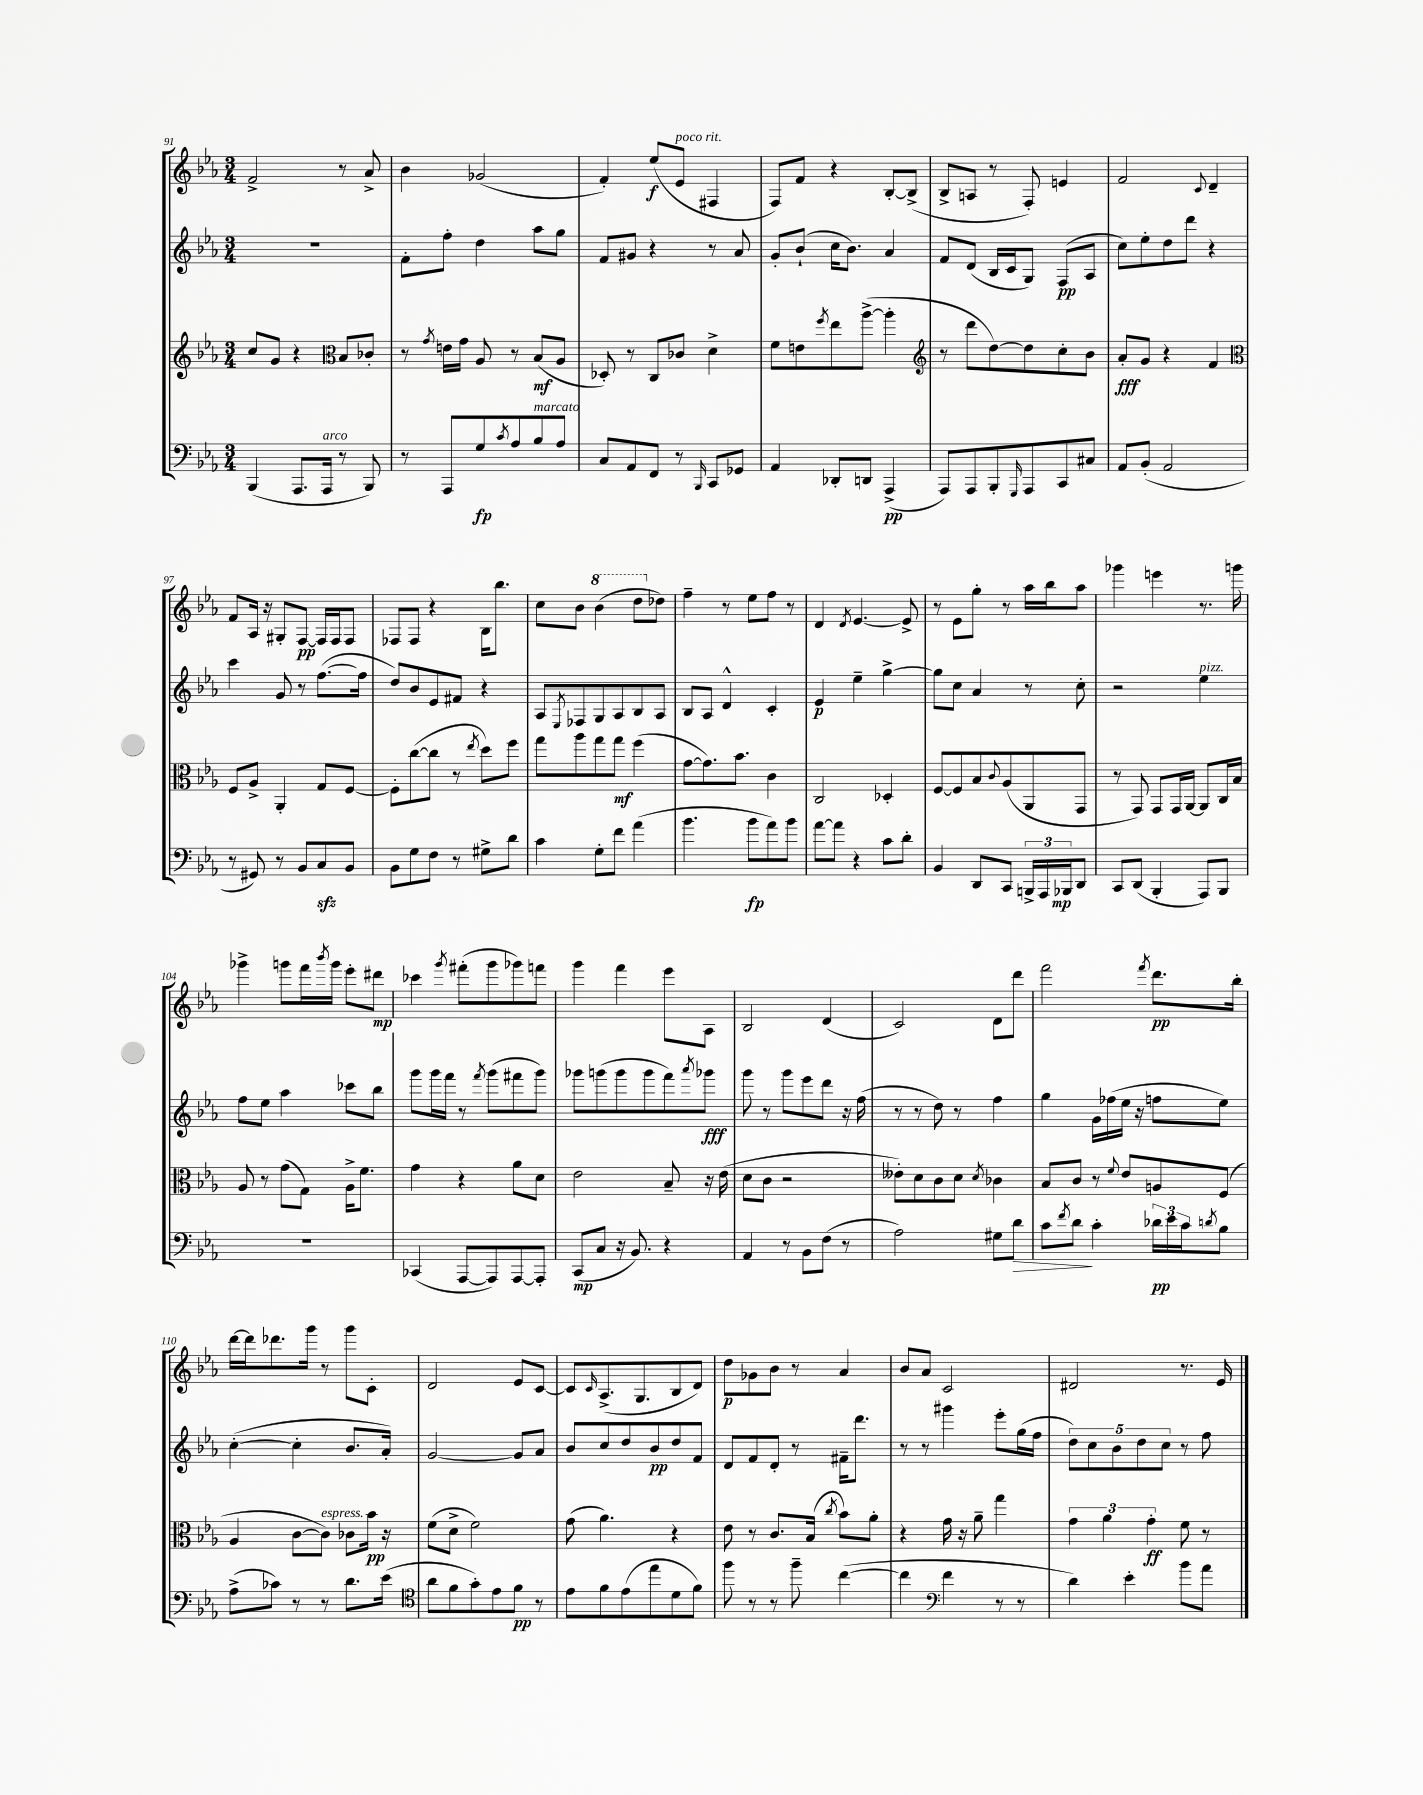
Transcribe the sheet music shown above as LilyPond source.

<<
\new StaffGroup <<
\new Staff = "s0" {
    \clef treble \key ees \major \numericTimeSignature \time 3/4
    f'2-> r8 aes'8-> |
    bes'4 ges'2( |
    f'4-.) ees''8\f( ees'8^\markup { \italic "poco rit." } fis4 |
    f8) f'8 r4 bes8~-. bes8->( |
    bes8-> a8 r8 f8-.) e'4 |
    f'2 \appoggiatura { c'8 } d'4-- |
    f'8 aes16 r16 gis8-. f8~\pp f16 f16 f8 |
    fes8 fes8 r4 bes16 bes''8. |
    c''8 bes'8 \ottava #1 bes''4( d'''8 \ottava #0 des''8) |
    f''4-- r8 ees''8 f''8 r8 |
    d'4 \acciaccatura { d'8 } ees'4.~ ees'8-> |
    r8 ees'8 g''8-. r8 aes''16 bes''16 aes''8 |
    ges'''4 e'''4 r8. g'''16 |
    ges'''4-> g'''8 f'''16 \acciaccatura { bes'''8 } g'''16 ees'''8-. dis'''8\mp |
    ces'''4 \acciaccatura { g'''8 } fis'''8-.( g'''8 ges'''8) f'''8 |
    g'''4 f'''4 ees'''8 aes8 |
    bes2 d'4( |
    c'2) d'8 d'''8 |
    f'''2 \acciaccatura { f'''8 } d'''8.\pp bes''16-. |
    d'''16~ d'''16 des'''8. g'''16 r8 g'''8 c'8-. |
    d'2 ees'8 c'8~ |
    c'8 \grace { c'16 } aes8.->( g8. bes8 d'8) |
    d''8\p ges'8 bes'8 r8 aes'4 |
    bes'8 aes'8 c'2 |
    dis'2 r8. ees'16 \bar "|." |
}
\new Staff = "s1" {
    \clef treble \key ees \major \numericTimeSignature \time 3/4
    R2. |
    f'8-. f''8-. d''4 aes''8 g''8 |
    f'8 gis'8 r4 r8 aes'8 |
    g'8-. bes'8-!( c''16 bes'8.) aes'4 |
    f'8 d'8( bes16 c'16 g8) f8\pp( aes8 |
    c''8) ees''8-. d''8 d'''8 r4 |
    c'''4 g'8 r8 f''8.~( f''16 |
    d''8) bes'8 ees'8 fis'8 r4 |
    aes8 \acciaccatura { ees8 } fes8 g8 aes8 bes8 aes8 |
    bes8 aes8 d'4-^ c'4-. |
    ees'4\p ees''4-- g''4~-> |
    g''8 c''8 aes'4 r8 c''8-. |
    r2 ees''4^\markup { \italic "pizz." } |
    f''8 ees''8 aes''4 ces'''8 bes''8 |
    g'''8 g'''16 f'''16 r8 \acciaccatura { f'''8 } g'''8( fis'''8 g'''8) |
    ges'''8 g'''8( g'''8 g'''8 f'''8) \acciaccatura { aes'''8 } ges'''8\fff |
    g'''8 r8 g'''8 ees'''8 d'''8 r16 f''16( |
    r8 r8 d''8) r8 f''4 |
    g''4 g'16 fes''16( ees''16 r16 f''8 ees''8) |
    c''4~-.( c''4-. bes'8. aes'16-.) |
    g'2~ g'8 aes'8 |
    bes'8 c''8 d''8 bes'8\pp d''8 f'8 |
    d'8 f'8 d'8-. r8 fis'16-- d'''8. |
    r8 r8 gis'''4 ees'''8-. g''16( f''16 |
    \tuplet 5/4 { d''8) c''8 bes'8 d''8 c''8 } r8 f''8 \bar "|." |
}
\new Staff = "s2" {
    \clef treble \key ees \major \numericTimeSignature \time 3/4
    c''8 g'8 r4 \clef alto bes8 ces'8-. |
    r8 \acciaccatura { g'8 } e'16 g'16 aes8 r8 bes8\mf( aes8 |
    des8-.) r8 c8 ces'8 d'4-> |
    f'8 e'8 \acciaccatura { f''8 } ees''8 aes''8~->( aes''4-. |
    \clef treble r8 d'''8 d''8~) d''8 c''8-. bes'8 |
    aes'8-.\fff g'8 r4 f'4 |
    \clef alto f8 aes8-> aes,4-. g8 f8~ |
    f8-. c''8~( c''8 r8 \acciaccatura { ees''8 } d''8) f''8 |
    g''8 aes''8 g''8 g''8\mf f''4( |
    g'8~ g'8.) bes'8. c'4 |
    c2 des4-. |
    f8~ f8 bes8 \appoggiatura { c'8 } aes8( aes,8 g,8 |
    r8 g,8) g,8 g,16 aes,16~ aes,8 c16 bes16 |
    aes8 r8 g'8( g8) aes16-> f'8. |
    g'4 r4 aes'8 d'8 |
    ees'2 bes8-- r16 ees'16( |
    d'8 c'8 r2 |
    eeses'8-.) d'8 c'8 d'8 \acciaccatura { d'8 } ces'4 |
    bes8 c'8 r8 \appoggiatura { f'8 } ees'8 a8 f8( |
    aes4 c'8~ c'8^\markup { \italic "espress." }) ces'8 bes'16\pp r16 |
    f'8( d'8-> f'2) |
    g'8( aes'4.) r4 |
    ees'8 r8 c'8. bes16( \acciaccatura { c''8 } bes'8) aes'8-. |
    r4 g'16 r16 aes'8-- g''4 |
    \tuplet 3/2 { g'4 aes'4 g'4-.\ff } f'8 r8 \bar "|." |
}
\new Staff = "s3" {
    \clef bass \key ees \major \numericTimeSignature \time 3/4
    bes,,4( aes,,8. aes,,16^\markup { \italic "arco" } r8 bes,,8) |
    r8 aes,,8 g8\fp \acciaccatura { c'8 } aes8 bes8^\markup { \italic "marcato" } aes8 |
    c8 aes,8 f,8 r8 \grace { bes,,16 } c,8 ges,8 |
    aes,4 des,8-. d,8 aes,,4->\pp( |
    aes,,8) aes,,8 bes,,8-. \grace { g,,16 } aes,,8 c,8 cis8 |
    aes,8 bes,8-.( aes,2 |
    r8 gis,8) r8 bes,8 c8\sfz bes,8 |
    bes,8 g8 f8 r8 gis8-> d'8 |
    c'4 g8-. f'8 aes'4( |
    bes'4. bes'8\fp aes'8) bes'8 |
    aes'8~ aes'8 r4 c'8 d'8-. |
    bes,4 d,8 c,8 \tuplet 3/2 { b,,16-> aes,,16 bes,,16\mp } d,8 |
    c,8 d,8( bes,,4-. aes,,8) bes,,8 |
    R2. |
    ces,4( aes,,8~ aes,,8) aes,,8~ aes,,8-. |
    c,8\mp( c8 r16 bes,8.) r4 |
    aes,4 r8 bes,8 f8( r8 |
    aes2) gis8 d'8\> |
    c'8 \acciaccatura { f'8 } d'8\! c'4-. \tuplet 3/2 { des'16\pp ees'16 c'16 } \acciaccatura { d'8 } bes8 |
    aes8->( ces'8) r8 r8 d'8. ees'16( |
    \clef tenor aes'8 f'8 g'8-.) ees'8 f'8\pp r8 |
    ees'8 f'8 ees'8( ees''8 d'8 f'8) |
    f''8 r8 r8 f''8-- c''4~( |
    c''4 \clef bass f'4 r8 r8 |
    d'4) ees'4-. bes'8 aes'8 \bar "|." |
}
>>
>>
\layout { \context { \Score currentBarNumber = #91 } }
